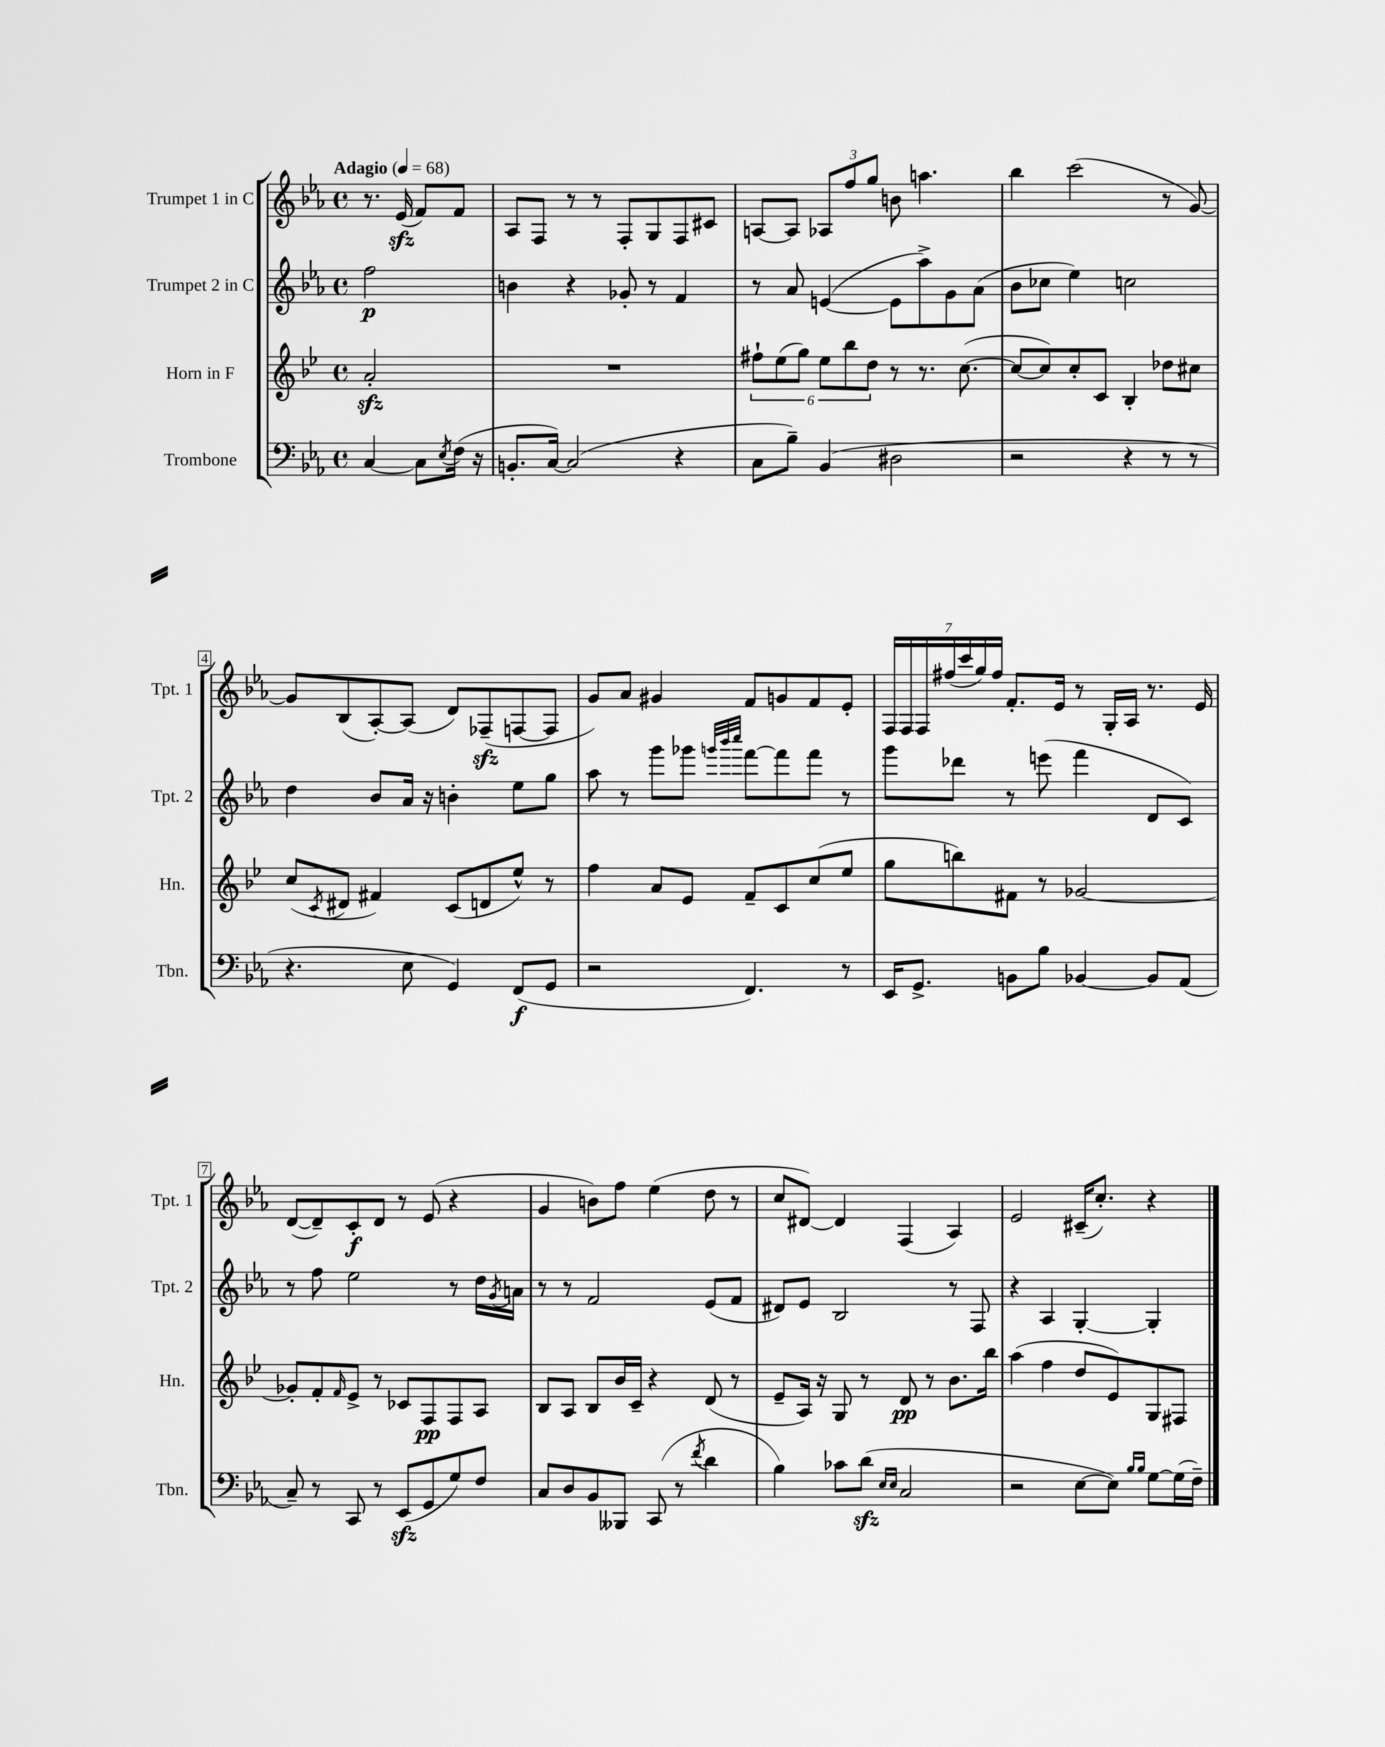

**kern	**kern	**kern	**kern
*staff4	*staff3	*staff2	*staff1
*clefF4	*clefG2	*clefG2	*clefG2
*k[b-e-a-]	*k[b-e-]	*k[b-e-a-]	*k[b-e-a-]
*M4/4	*M4/4	*M4/4	*M4/4
*met(c)	*met(c)	*met(c)	*met(c)
*MM68	*MM68	*MM68	*MM68
[4C/	2a'/	2ff\	8.r
.	.	.	(16e-/
8C\]L	.	.	8f/L)
8qE-/	.	.	.
(16F\Jk	.	.	8f/J
16r	.	.	.
=	=	=	=
8.BB'/L	1r	4b\	8A-/L
.	.	.	8F/J
[16C/Jk)	.	.	.
(2C/]	.	4r	8r
.	.	.	8r
.	.	8g-'/	8F'/L
.	.	8r	8G/
4r	.	4f/	8F/
.	.	.	8c#/J
=	=	=	=
8C\L	12ff#`\L	8r	[8A/L
.	(12ee-\	.	.
8B-~\J)	.	8a-/	8A/]J
.	12gg\J)	.	.
(4BB-/	12ee-\L	([4e/	12A-/L
.	12bb-\	.	12ff/
.	12dd\J	.	12gg/J
2D#\	8r	8e\]L	8b\
.	8.r	8aa-^\)	4.aa\
.	.	8g\	.
.	([8.cc\	.	.
.	.	(8a-\J	.
=	=	=	=
2r	8cc/_L	8b-\L	4bb-\
.	8cc/])	8cc-\J	.
.	8cc'/	4ee-\)	(2ccc\
.	8c/J	.	.
4r	4B-'/	2cc\	.
8r	8dd-\L	.	8r
8r	8cc#\J	.	[8g/)
=	=	=	=
4.r	(8cc/L	4dd\	8g/]L
.	8qc/	.	.
.	8d#/J	.	(8B-/
.	4f#/)	8b-/L	[8A-'/)
8E-\	.	16a-/Jk	(8A-/]J
.	.	16r	.
4GG/)	(8c/L	4b'\	8d/L)
.	8d/	.	(8F-~/
(8FF/L	8ee-^^/J)	8ee-\L	[8F/
8GG/J	8r	8gg\J	8F/]J
=	=	=	=
2r	4ff\	8aa-\	8g/L)
.	.	8r	8a-/J
.	8a/L	8ggg\L	4g#/
.	8e-/J	8ggg-\J	.
.	.	32qqggg/LLL	.
.	.	32qqbbb-/	.
.	.	32qqcccc/JJJ	.
4.FF/)	8f~/L	[8fff\L	8f/L
.	8c/	8fff\]	8g/
.	(8cc/	8fff\J	8f/
8r	8ee-/J	8r	8e-'/J
=	=	=	=
16EE-/LK	8gg\L	8ggg\L	28F/LL
.	.	.	28F/
8.GG^/J	.	.	.
.	.	.	28F/
.	.	.	(28ff#/
.	8bb\)	8ddd-\J	.
.	.	.	28ccc/
.	.	.	28gg/)
.	.	.	28ff#/JJ
8BB\L	8f#\J	8r	8.f'/L
8B-\J	8r	(8eee\	.
.	.	.	16e-/Jk
[4BB-/	[2g-/	4fff\	8r
.	.	.	16G'/LL
.	.	.	16A-/JJ
8BB-/]L	.	8d/L	8.r
(8AA-/J	.	8c/J)	.
.	.	.	16e-/
=	=	=	=
8C~/)	8g-'/]L	8r	([8d/L
8r	8f'/	8ff\	8d~/])
.	16qqf/	.	.
8CC/	8e-^/J	2ee-\	8c'/
8r	8r	.	8d/J
(8EE-/L	8c-/L	.	8r
8GG/	8F/	.	(8e-/
8G/)	8F/	8r	4r
8F/J	8A/J	16dd\LL	.
.	.	8qg/	.
.	.	16a\JJ	.
=	=	=	=
8C/L	8B-/L	8r	4g/
8D/	8A/J	8r	.
8BB-/	8B-/L	2f/	8b\L)
8BBB--/J	16b-/L	.	8ff\J
.	16c~/JJ	.	.
(8CC/	4r	.	(4ee-\
8r	.	.	.
8qf/	.	.	.
4d\	(8d/	(8e-/L	8dd\
.	8r	8f/J	8r
=	=	=	=
4B-\)	8e-~/L	8d#/L)	8cc/L
.	16A/Jk)	8e-/J	[8d#/J)
.	16r	.	.
8c-\L	8G/	2B-/	4d#/]
(8d\J	8r	.	.
16qqE-/LL	.	.	.
16qqE-/JJ	.	.	.
2C/	8d/	.	(4F/
.	8r	.	.
.	8.b-\L	8r	4A-/)
.	.	8F/	.
.	16bb-\Jk	.	.
=	=	=	=
2r	(4aa\	4r	2e-/
.	4ff\	4A-/	.
[8E-\L	8dd/L	[4G'/	(16c#~/LK
.	.	.	8.cc'/J)
8E-\]J)	8e-/)	.	.
16qqB-/LL	.	.	.
16qqB-/JJ	.	.	.
[8G\L	8G/	4G'/]	4r
(16G\]L	8F#/J	.	.
16F~\JJ)	.	.	.
==	==	==	==
*-	*-	*-	*-
